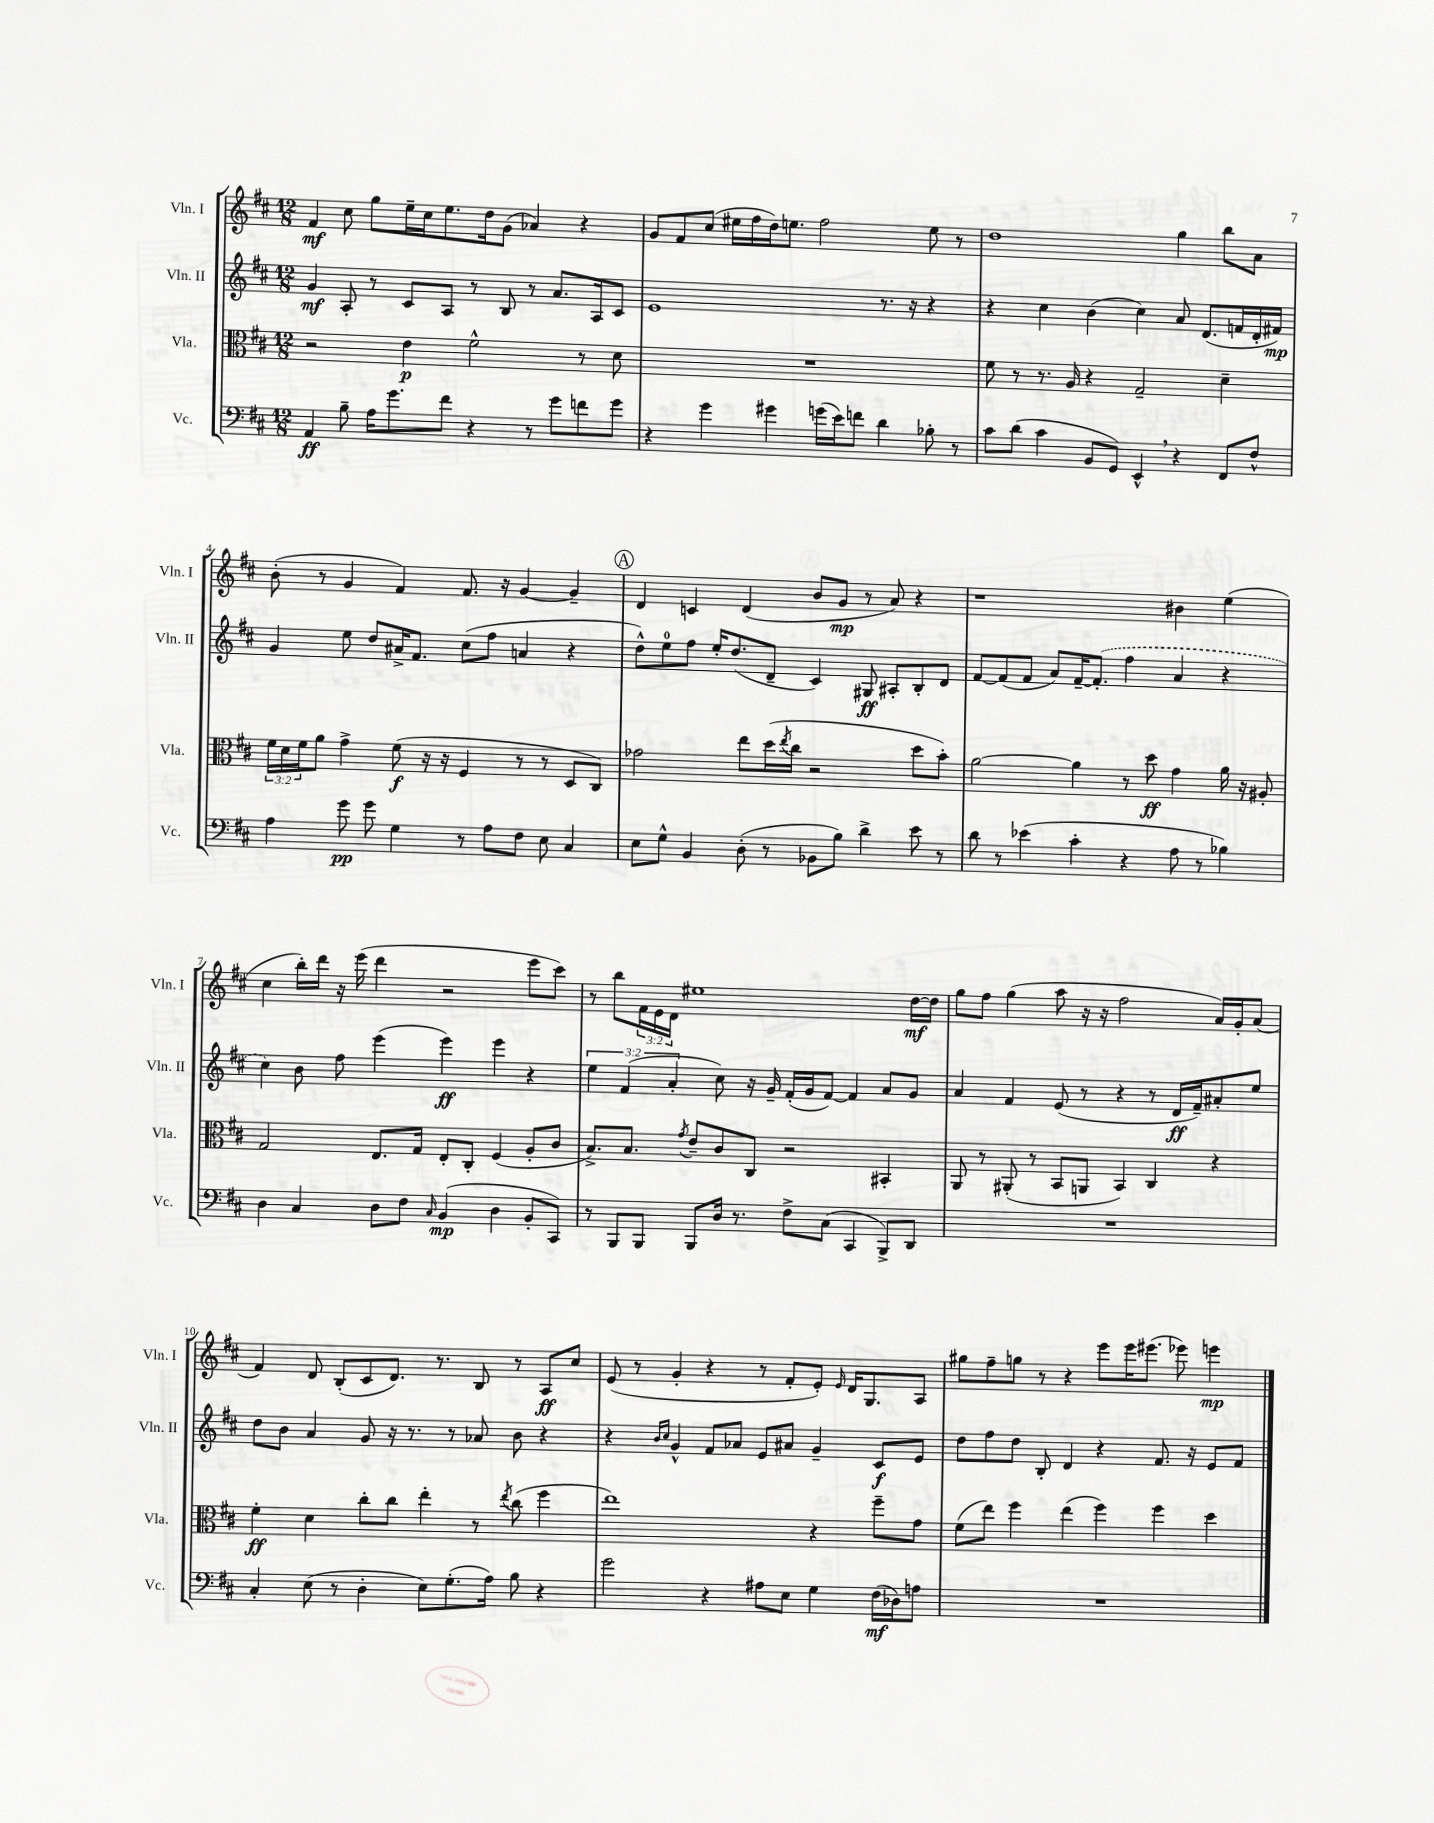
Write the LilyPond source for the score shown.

<<
\new StaffGroup <<
\new Staff = "s0" \with { instrumentName = "Vln. I" shortInstrumentName = "Vln. I" } {
    \clef treble \key d \major \numericTimeSignature \time 12/8 \override Staff.TupletNumber.text = #tuplet-number::calc-fraction-text
    fis'4\mf cis''8 g''8 e''16-- cis''16 e''8. d''16 g'8( aes'4) r4 |
    g'8 fis'8 cis''8( eis''16 fis''16 d''16) e''8. fis''2 e''8 r8 |
    d''1 g''4 b''8 a'8 |
    b'8-.( r8 g'4 fis'4) fis'8. r16 g'4~ g'4-- |
    \mark \markup { \circle "A" } d'4 c'4 d'4( b'8 g'8\mp r8 a'8) r4 |
    r1 bis'4 e''4( |
    cis''4 b''16-.) d'''16 r16 e'''16( d'''4 r2 e'''8 cis'''8) |
    r8 b''8 \tuplet 3/2 { fis'16 e'16 d'16 } eis''1 d''16~\mf d''16 |
    g''8 fis''8 g''4( a''8 r16 r16 fis''2 a'16) g'16-. a'8( |
    fis'4) d'8 b8-.( cis'8 d'8.) r8. b8 r8 a8\ff cis''8 |
    e'8( r8 g'4-. r4 r8 fis'8-. e'8-.) \grace { e'16 } d'16 g8. a8 |
    gis''8 fis''8-- g''8 r8 r4 e'''8 e'''16 eis'''8.( ees'''8) e'''4\mp \bar "|." |
}
\new Staff = "s1" \with { instrumentName = "Vln. II" shortInstrumentName = "Vln. II" } {
    \clef treble \key d \major \numericTimeSignature \time 12/8 \override Staff.TupletNumber.text = #tuplet-number::calc-fraction-text
    g'4\mf a8-. r8 cis'8 a8 r8 b8 r8 a'8. a16 cis'8 |
    e'1 r8. r16 r4 |
    r4 cis''4 b'4( cis''4) a'8 d'8.( f'16 d'16-. fis'16\mp) |
    g'4 e''8 d''8 ais'16-> fis'8. cis''8( fis''8 a'4 r4 |
    \mark \markup { \circle "A" } d''8-^) e''8-0 fis''8 e''16-. d''8.( d'8-- cis'4) gis8\ff ais8-. b8-. d'8 |
    fis'8~ fis'8( fis'8 a'8) fis'16~-- \once \slurDashed fis'8.-.( fis''4 a'4 r4 |
    cis''4) b'8 fis''8 e'''4( e'''4\ff) e'''4 r4 |
    \tuplet 3/2 { e''4 fis'4( a'4-. } cis''8) r16 g'16-- fis'16-.( g'16 fis'8~) fis'4 a'8 g'8 |
    a'4 fis'4 e'8( r8 r4 r8 d'16\ff fis'16--) ais'8-. e''8 |
    d''8 b'8 a'4 g'8 r16 r8. r8 aes'8 b'8 r4 |
    r4 \grace { b'16 cis''16 } g'4-^ fis'8 aes'8 e'8 ais'8 g'4-- cis'8\f e'8 |
    d''8 fis''8 d''8 b8-. d'4 r4 fis'8. r16 e'8 fis'8 \bar "|." |
}
\new Staff = "s2" \with { instrumentName = "Vla." shortInstrumentName = "Vla." } {
    \clef alto \key d \major \numericTimeSignature \time 12/8 \override Staff.TupletNumber.text = #tuplet-number::calc-fraction-text
    r2 e'4\p fis'2-^ r8 d'8 |
    R1. |
    fis'8 r8 r8. a16 r4 g2-- d'4-- |
    \tuplet 3/2 { fis'16 d'16 fis'16 } a'8 g'4-> fis'8\f( r16 r16 fis4 r8 r8 d8 cis8) |
    \mark \markup { \circle "A" } ges'2 e''8 d''16( \acciaccatura { e''8 } cis''16 r2 d''8 b'8-.) |
    a'2~ a'4 r8 d''8\ff g'4 a'16 r16 ais8-. |
    g2 e8. g16 e8-. cis8-. fis4( a8-. cis'8 |
    b8.->) b8. \acciaccatura { g'8 } e'8-- cis'8 cis8 r2 bis,4-. |
    a,8 r8 ais,8-.( r8 b,8 a,8 b,4) cis4 r4 |
    fis'4-.\ff d'4 cis''8-. cis''8 e''4-. r8 \acciaccatura { e''8 } cis''8( fis''4 |
    e''1) r4 fis''8-- g'8 |
    fis'8( e''8) fis''4 e''4( fis''4) fis''4 d''4 \bar "|." |
}
\new Staff = "s3" \with { instrumentName = "Vc." shortInstrumentName = "Vc." } {
    \clef bass \key d \major \numericTimeSignature \time 12/8
    a,4\ff b8-- a16 g'8. fis'8 r4 r8 g'8 f'8 g'8 |
    r4 g'4 gis'4 g'16( e'16) f'8 d'4 bes8-. r8 |
    cis'8 d'8( cis'4 b,8 g,8) e,4-^ \breathe r4 fis,8 fis8-^ |
    a4 g'8\pp g'8 g4 r8 a8 fis8 e8 cis4 |
    \mark \markup { \circle "A" } e8 g8-^ b,4 d8-.( r8 bes,8 b8) d'4-> e'8 r8 |
    d'8 r8 ees'4( cis'4-. r4 a8 r8 bes4) |
    d4 cis4 d8 fis8 \grace { cis16 } b,4\mp( d4 b,8-. cis,8) |
    r8 b,,8 b,,8 b,,8 d16 r8. fis8-> cis8( cis,4 b,,8->) d,8 |
    R1. |
    cis4-. e8( r8 d4-. e8) g8.-.( a16) b8 r4 |
    g'2 r4 ais8 e8 g4 fis16\mf( des16) a8 |
    R1. \bar "|." |
}
>>
>>
